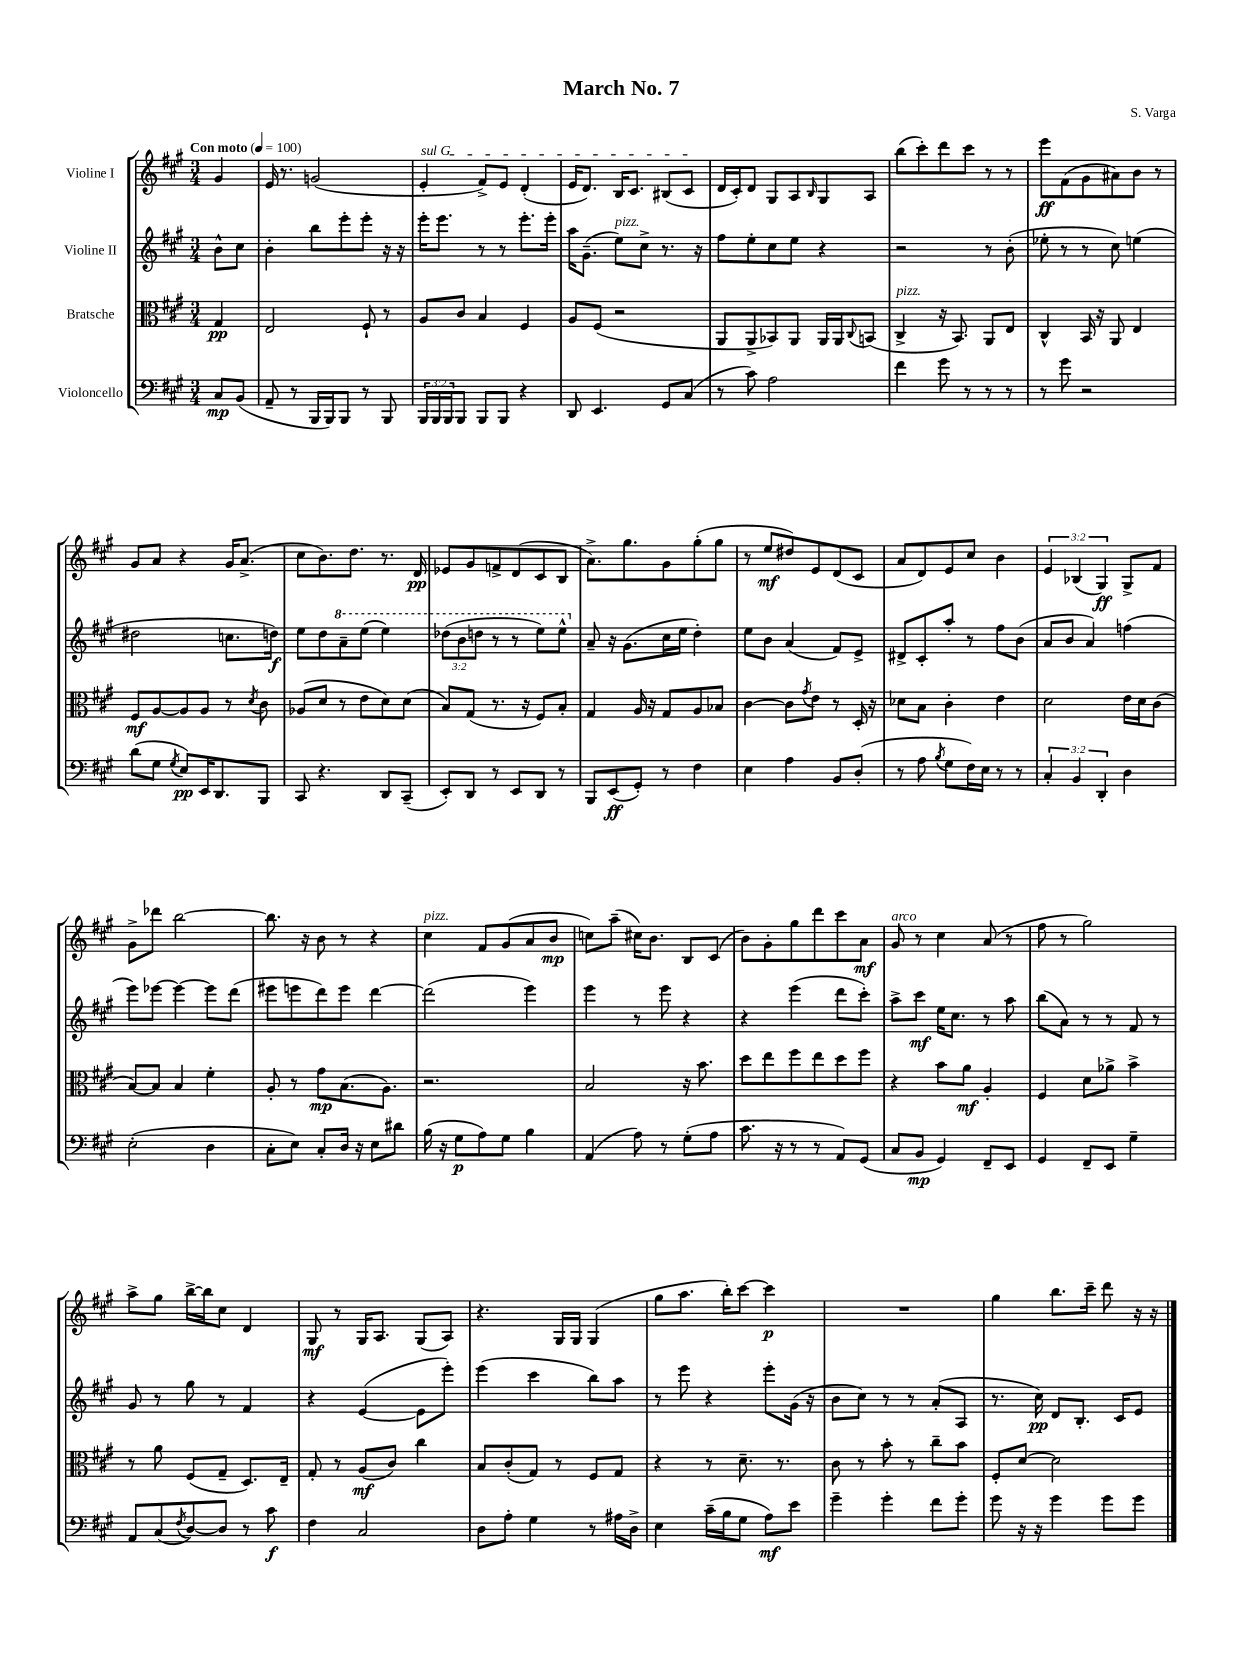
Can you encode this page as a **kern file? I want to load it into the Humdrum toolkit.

**kern	**dynam	**kern	**dynam	**kern	**dynam	**kern	**dynam
*part4	*part4	*part3	*part3	*part2	*part2	*part1	*part1
*staff4	*staff4	*staff3	*staff3	*staff2	*staff2	*staff1	*staff1
*I"Violoncello	*	*I"Bratsche	*	*I"Violine II	*	*I"Violine I	*
*clefF4	*	*clefC3	*	*clefG2	*	*clefG2	*
*k[f#c#g#]	*	*k[f#c#g#]	*	*k[f#c#g#]	*	*k[f#c#g#]	*
*M3/4	*	*M3/4	*	*M3/4	*	*M3/4	*
*MM100	*	*MM100	*	*MM100	*	*MM100	*
=	=	=	=	=	=	=	=
!	!	!	!	!	!	!LO:TX:a:B:t=Con moto	!
8C#/L	mp	4G#/	pp	8b^^\L	.	4g#/	.
(8BB/J	.	.	.	8cc#\J	.	.	.
=1	=1	=1	=1	=1	=1	=1	=1
8AA~/	.	2E/	.	4b'\	.	16e/	.
.	.	.	.	.	.	8.r	.
8r	.	.	.	.	.	.	.
16BBB/LL	.	.	.	8bb\L	.	(2gn/	.
16BBB/J)	.	.	.	.	.	.	.
8BBB/J	.	.	.	8eee'\	.	.	.
8r	.	8F#`/	.	8eee'\J	.	.	.
8BBB/	.	8r	.	16r	.	.	.
.	.	.	.	16r	.	.	.
=2	=2	=2	=2	=2	=2	=2	=2
!	!	!	!	!	!	!LO:TX:a:i:t=sul G	!
24BBB/LL	.	8A/L	.	16eee'\KL	.	4e'/	.
24BBB/	.	.	.	.	.	.	.
.	.	.	.	8.eee\J	.	.	.
24BBB/J	.	.	.	.	.	.	.
8BBB/J	.	8c#/J	.	.	.	.	.
8BBB/L	.	4B/	.	8r	.	8f#^/L)	.
8BBB/J	.	.	.	8r	.	8e/J	.
4r	.	4F#/	.	8.eee'\L	.	(4d'/	.
.	.	.	.	16eee'\Jk	.	.	.
=3	=3	=3	=3	=3	=3	=3	=3
8DD/	.	8A/L	.	16aa\KL	.	16e/KL	.
.	.	.	.	(8.g#~\J	.	8.d/J)	.
4.EE/	.	(8F#/J	.	.	.	.	.
!	!	!	!	!LO:TX:a:i:t=pizz.	!	!	!
.	.	2r	.	8ee\L)	.	16B/KL	.
.	.	.	.	.	.	8.c#/J	.
.	.	.	.	8cc#^\J	.	.	.
8GG#/L	.	.	.	8.r	.	(8B#X/L	.
(8C#/J	.	.	.	.	.	8c#/J	.
.	.	.	.	16r	.	.	.
=4	=4	=4	=4	=4	=4	=4	=4
8r	.	8AA/L	.	8ff#\L	.	16d/LL	.
.	.	.	.	.	.	16c#'/J)	.
8c#\)	.	8AA^/	.	8ee'\	.	8d/J	.
2A\	.	8BB-X/)	.	8cc#\	.	8G#/L	.
.	.	8AA/J	.	8ee\J	.	8A/	.
.	.	.	.	.	.	16qqB/	.
.	.	16AA/LL	.	4r	.	8G#/	.
.	.	16AA/J	.	.	.	.	.
.	.	8qqC#/	.	.	.	.	.
.	.	(8BBn/J	.	.	.	8A/J	.
=5	=5	=5	=5	=5	=5	=5	=5
!	!	!LO:TX:a:i:t=pizz.	!	!	!	!	!
4f#\	.	4C#^/	.	2r	.	(8bb\L	.
.	.	.	.	.	.	8ccc#'\)	.
8g#\	.	16r	.	.	.	8ddd\	.
.	.	8.BB/)	.	.	.	.	.
8r	.	.	.	.	.	8ccc#\J	.
8r	.	8AA/L	.	8r	.	8r	.
8r	.	8E/J	.	(8b'\	.	8r	.
=6	=6	=6	=6	=6	=6	=6	=6
8r	.	4C#^^/	.	8ee-X'\	.	8eee\L	ff
8g#\	.	.	.	8r	.	(8f#\	.
2r	.	16BB/	.	8r	.	8g#\	.
.	.	16r	.	.	.	.	.
.	.	8AA/	.	8cc#\)	.	8a#X\)	.
.	.	4E/	.	(4een\	.	8b\J	.
.	.	.	.	.	.	8r	.
!!LO:LB:g=z
=7	=7	=7	=7	=7	=7	=7	=7
(8d\L	.	8F#/L	mf	2dd#X\	.	8g#/L	.
8G#\J	.	[8A/	.	.	.	8a/J	.
8qG#/	.	.	.	.	.	.	.
8E/L)	pp	8A/]	.	.	.	4r	.
16EE/K	.	8A/J	.	.	.	.	.
8.DD/	.	.	.	.	.	.	.
.	.	8r	.	8.ccn\L	.	16g#/KL	.
.	.	.	.	.	.	(8.a^/J	.
.	.	8qd/	.	.	.	.	.
8BBB/J	.	8c#\	.	.	.	.	.
.	.	.	.	16ddn\Jk)	f	.	.
=8	=8	=8	=8	=8	=8	=8	=8
8CC#/	.	(8A-X/L	.	8ee\L	.	8cc#\L	.
4.r	.	8d/J	.	8dd\	.	8.b\)	.
*	*	*	*	*8va	*	*	*
.	.	8r	.	8aa~\	.	.	.
.	.	.	.	.	.	8.dd\J	.
.	.	8e\L	.	(8eee\J	.	.	.
8DD/L	.	8d\)	.	4eee\)	.	8.r	.
(8CC#~/J	.	(8d\J	.	.	.	.	.
.	.	.	.	.	.	16d/	pp
=9	=9	=9	=9	=9	=9	=9	=9
8EE'/L)	.	8B/L)	.	(12ddd-X\L	.	8e-X/L	.
.	.	.	.	12bb\	.	.	.
8DD/J	.	(8G#/J	.	.	.	8g#/	.
.	.	.	.	12dddn\J	.	.	.
8r	.	8.r	.	8r	.	8fn^/	.
8EE/L	.	.	.	8r	.	(8d/	.
.	.	16r	.	.	.	.	.
8DD/J	.	8F#/L)	.	8eee\L)	.	8c#/	.
8r	.	8B'/J	.	8eee^^\J	.	8B/J	.
=10	=10	=10	=10	=10	=10	=10	=10
*	*	*	*	*X8va	*	*	*
8BBB/L	.	4G#/	.	8a~/	.	8.a^\L)	.
(8EE/	ff	.	.	16r	.	.	.
.	.	.	.	(8.g#\L	.	8.gg#\	.
8GG#'/J)	.	16A/	.	.	.	.	.
.	.	16r	.	.	.	.	.
8r	.	8G#/L	.	16cc#\L	.	8g#\	.
.	.	.	.	16ee\JJ	.	.	.
4F#\	.	8A/	.	4dd'\)	.	(8gg#'\	.
.	.	8B-X/J	.	.	.	8gg#\J	.
=11	=11	=11	=11	=11	=11	=11	=11
4E\	.	[4c#\	.	8ee\L	.	8r	.
.	.	.	.	8b\J	.	8ee/L	mf
4A\	.	8c#\L]	.	(4a/	.	8dd#X/)	.
.	.	8qg#/	.	.	.	.	.
.	.	8e\J	.	.	.	8e/	.
8BB/L	.	8r	.	8f#/L)	.	(8d/	.
(8D'/J	.	16D'/	.	8e^/J	.	8c#/J	.
.	.	16r	.	.	.	.	.
=12	=12	=12	=12	=12	=12	=12	=12
8r	.	8d-X\L	.	8d#X^/L	.	8a/L	.
8A\	.	8B\J	.	8c#'/	.	8d/)	.
8qB/	.	.	.	.	.	.	.
8G#\L	.	4c#'\	.	8aa'/J	.	8e/	.
16F#\L)	.	.	.	8r	.	8cc#/J	.
16E\JJ	.	.	.	.	.	.	.
8r	.	4e\	.	8ff#\L	.	4b\	.
8r	.	.	.	(8b\J	.	.	.
=13	=13	=13	=13	=13	=13	=13	=13
6C#'/	.	2d\	.	8a/L	.	6e/	.
.	.	.	.	8b/J	.	.	.
6BB/	.	.	.	.	.	(6B-X/	.
.	.	.	.	4a/)	.	.	.
6DD'/	.	.	.	.	.	6G#/)	ff
4D\	.	16e\LL	.	(4ffn\	.	8G#^/L	.
.	.	16d\J	.	.	.	.	.
.	.	(8c#\J	.	.	.	8f#/J	.
!!LO:LB:g=z
=14	=14	=14	=14	=14	=14	=14	=14
(2E'\	.	[8B/L)	.	8eee\L)	.	8g#^\L	.
.	.	8B/J]	.	[8eee-X\J	.	8ddd-X\J	.
.	.	4B/	.	4eee-\_	.	[2bb\	.
4D\	.	4f#'\	.	8eee-\L]	.	.	.
.	.	.	.	(8ddd\J	.	.	.
=15	=15	=15	=15	=15	=15	=15	=15
8C#'\L	.	8A'/	.	8eee#X\L	.	8.bb\]	.
8E\J)	.	8r	.	8eeen\	.	.	.
.	.	.	.	.	.	16r	.
8C#'/L	.	8g#\L	mp	8ddd\)	.	8b\	.
16D/Jk	.	(8.B\	.	8eee\J	.	8r	.
16r	.	.	.	.	.	.	.
8E\L	.	.	.	[4ddd\	.	4r	.
.	.	8.A\J)	.	.	.	.	.
8d#X\J	.	.	.	.	.	.	.
=16	=16	=16	=16	=16	=16	=16	=16
!	!	!	!	!	!	!LO:TX:a:i:t=pizz.	!
(16B\	.	2.r	.	(2ddd\]	.	4cc#\	.
16r	.	.	.	.	.	.	.
8G#\L	p	.	.	.	.	.	.
8A\)	.	.	.	.	.	8f#/L	.
8G#\J	.	.	.	.	.	(8g#/	.
4B\	.	.	.	4eee\)	.	8a/	.
.	.	.	.	.	.	8b/J	mp
=17	=17	=17	=17	=17	=17	=17	=17
(4AA/	.	2B/	.	4eee\	.	8ccn\L)	.
.	.	.	.	.	.	(8aa~\J	.
8A\)	.	.	.	8r	.	16cc#X\KL)	.
.	.	.	.	.	.	8.b\J	.
8r	.	.	.	8eee\	.	.	.
(8G#'\L	.	16r	.	4r	.	8B/L	.
.	.	8.b\	.	.	.	.	.
8A\J	.	.	.	.	.	(8c#/J	.
=18	=18	=18	=18	=18	=18	=18	=18
8.c#\	.	8dd\L	.	4r	.	8b\L)	.
.	.	8ee\	.	.	.	8g#'\	.
16r	.	.	.	.	.	.	.
8r	.	8ff#\	.	(4eee\	.	8gg#\	.
8r	.	8ee\	.	.	.	8ddd\	.
8AA/L)	.	8dd\	.	8ddd\L	.	8ccc#\	.
(8GG#/J	.	8ff#\J	.	8ccc#'\J)	.	8a\J	mf
=19	=19	=19	=19	=19	=19	=19	=19
!	!	!	!	!	!	!LO:TX:a:i:t=arco	!
8C#/L	.	4r	.	8aa^\L	.	8g#/	.
8BB/J	mp	.	.	8ccc#\J	mf	8r	.
4GG#/)	.	8b\L	.	16ee\KL	.	4cc#\	.
.	.	.	.	8.cc#\J	.	.	.
.	.	8a\J	mf	.	.	.	.
8FF#~/L	.	4A'/	.	8r	.	(8a/	.
8EE/J	.	.	.	8aa\	.	8r	.
=20	=20	=20	=20	=20	=20	=20	=20
4GG#/	.	4F#/	.	(8bb\L	.	8ff#\	.
.	.	.	.	8a\J)	.	8r	.
8FF#~/L	.	8d\L	.	8r	.	2gg#\)	.
8EE/J	.	8a-X^\J	.	8r	.	.	.
4G#~\	.	4b^\	.	8f#/	.	.	.
.	.	.	.	8r	.	.	.
!!LO:LB:g=z
=21	=21	=21	=21	=21	=21	=21	=21
8AA/L	.	8r	.	8g#/	.	8aa^\L	.
(8C#/	.	8a\	.	8r	.	8gg#\J	.
8qF#/	.	.	.	.	.	.	.
[8D/)	.	(8F#/L	.	8gg#\	.	[16bb^\LL	.
.	.	.	.	.	.	16bb\J]	.
8D/J]	.	8G#~/J	.	8r	.	8cc#\J	.
8r	.	8.D/L)	.	4f#/	.	4d/	.
8c#\	f	.	.	.	.	.	.
.	.	16E~/Jk	.	.	.	.	.
=22	=22	=22	=22	=22	=22	=22	=22
4F#\	.	8G#'/	.	4r	.	8G#/	mf
.	.	8r	.	.	.	8r	.
2C#/	.	(8A/L	mf	([4e/	.	16G#/KL	.
.	.	.	.	.	.	8.A/J	.
.	.	8c#/J)	.	.	.	.	.
.	.	4cc#\	.	8e\L]	.	(8G#/L	.
.	.	.	.	8eee'\J)	.	8A/J)	.
=23	=23	=23	=23	=23	=23	=23	=23
8D\L	.	8B/L	.	(4eee\	.	4.r	.
8A'\J	.	(8c#'/	.	.	.	.	.
4G#\	.	8G#/J)	.	4ccc#\	.	.	.
.	.	8r	.	.	.	16G#/LL	.
.	.	.	.	.	.	16G#/JJ	.
8r	.	8F#/L	.	8bb\L)	.	(4G#/	.
16A#X\LL	.	8G#/J	.	8aa\J	.	.	.
16D^\JJ	.	.	.	.	.	.	.
=24	=24	=24	=24	=24	=24	=24	=24
4E\	.	4r	.	8r	.	8gg#\L	.
.	.	.	.	8eee\	.	8.aa\J	.
(16c#~\LL	.	8r	.	4r	.	.	.
16B\J	.	.	.	.	.	16bb'\KL)	.
8G#\J	.	8.d~\	.	.	.	[8ccc#\J	.
8A\L)	mf	.	.	8eee'\L	.	4ccc#\]	p
.	.	8.r	.	.	.	.	.
8e\J	.	.	.	(16g#\Jk	.	.	.
.	.	.	.	16r	.	.	.
=25	=25	=25	=25	=25	=25	=25	=25
4g#~\	.	8c#\	.	8b\L	.	2.r	.
.	.	8r	.	8cc#\J)	.	.	.
4g#'\	.	8b'\	.	8r	.	.	.
.	.	8r	.	8r	.	.	.
8f#\L	.	8cc#~\L	.	(8a'/L	.	.	.
8g#'\J	.	8b\J	.	8A/J	.	.	.
=26	=26	=26	=26	=26	=26	=26	=26
8g#\	.	8F#'/L	.	8.r	.	4gg#\	.
16r	.	[8d/J	.	.	.	.	.
16r	.	.	.	16cc#\)	pp	.	.
4g#\	.	2d\]	.	8d/L	.	8.bb\L	.
.	.	.	.	8.B'/J	.	.	.
.	.	.	.	.	.	16ccc#~\Jk	.
8g#\L	.	.	.	.	.	8ddd\	.
.	.	.	.	16c#/KL	.	.	.
8g#\J	.	.	.	8e/J	.	16r	.
.	.	.	.	.	.	16r	.
==	==	==	==	==	==	==	==
*-	*-	*-	*-	*-	*-	*-	*-
